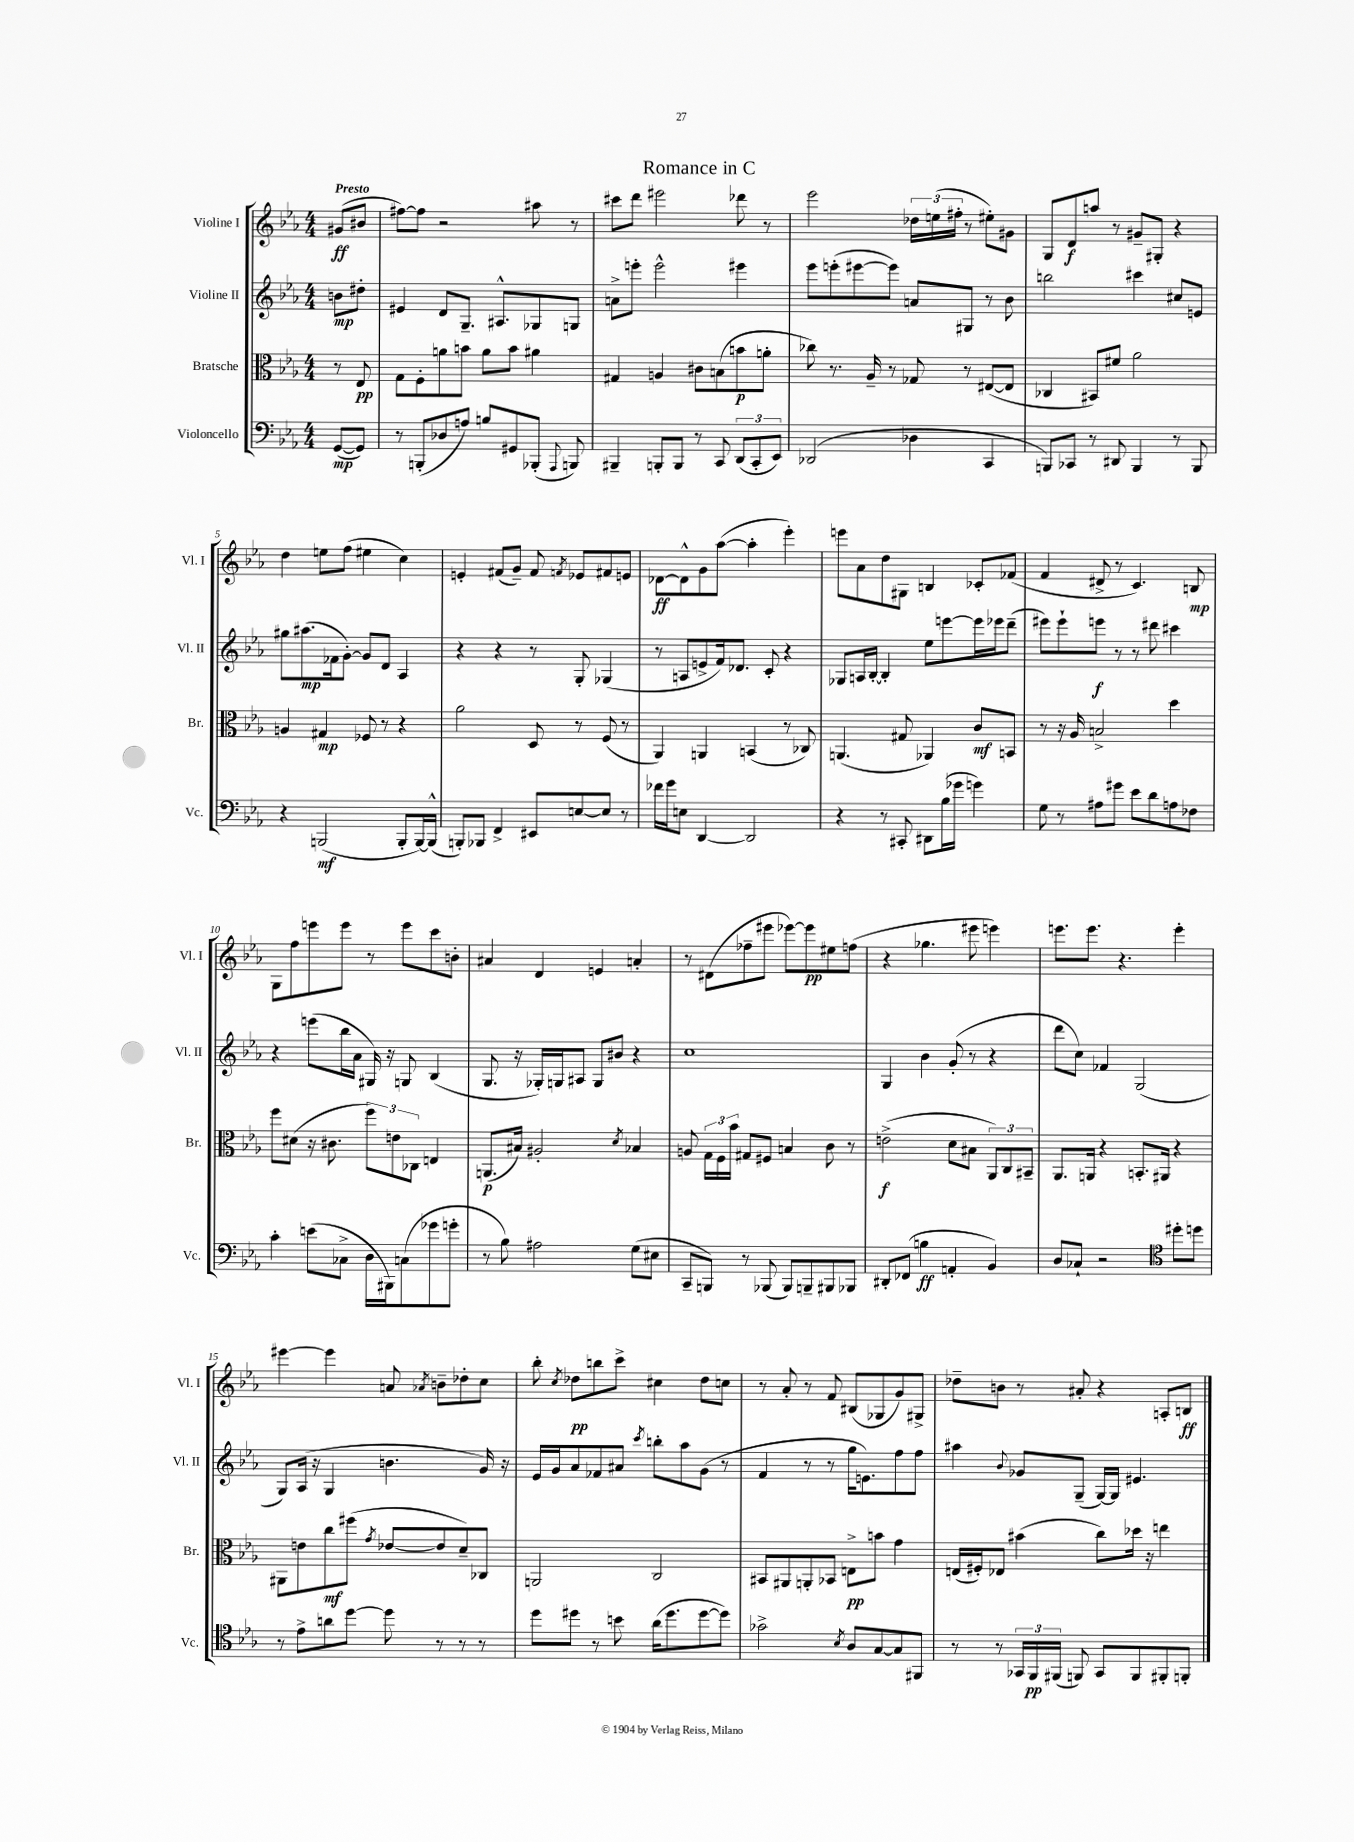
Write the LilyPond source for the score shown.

\header { title = "Romance in C" }
<<
\new StaffGroup <<
\new Staff = "s0" \with { instrumentName = "Violine I" shortInstrumentName = "Vl. I" } {
    \clef treble \key ees \major \numericTimeSignature \time 4/4 \partial 4 \tempo "Presto"
    \autoBeamOff gis'8[\ff( bis'8] |
    fis''8[~) fis''8] r2 ais''8 r8 |
    cis'''8[ d'''8] eis'''2 des'''8 r8 |
    ees'''2 \tuplet 3/2 { des''16[ e''16( fis''16]-. } r8 eis''8[-.) gis'8] |
    g8[ d'8\f a''8] r8 gis'8[-- gis8]-. r4 |
    d''4 e''8[ f''8]( eis''4 c''4) |
    e'4-. fis'8[( g'8]--) fis'8 \acciaccatura { f'8 } ees'8[ fis'8 e'8] |
    des'8[~\ff des'8-^ g'8 aes''8]~( aes''4-. ees'''4-.) |
    e'''8[ aes'8 d''8 gis8] b4 ces'8[-. fes'8]( |
    f'4 dis'8-> r8 c'4.) b8\mp |
    g8[ f''8 e'''8 e'''8] r8 e'''8[ c'''8 b'8]-. |
    ais'4 d'4 e'4 a'4-. |
    r8 dis'8[( fes''8-- eis'''8] ees'''8[~) ees'''8\pp eis''8 f''8]( |
    r4 ges''4. eis'''8 e'''4) |
    e'''8.[ e'''8.] r4. e'''4-. |
    eis'''4~ eis'''4 a'8 \acciaccatura { aes'8 } b'8[-- des''8-. c''8] |
    bes''8-. \acciaccatura { c''8 } des''8[\pp b''8 c'''8]-> cis''4 des''8[ c''8] |
    r8 aes'8-. r8 f'8 bis8[( ges8 g'8) gis8]-> |
    des''8[-- b'8] r8 ais'8-. r4 a8[-. b8]\ff \bar "|." |
}
\new Staff = "s1" \with { instrumentName = "Violine II" shortInstrumentName = "Vl. II" } {
    \clef treble \key ees \major \numericTimeSignature \time 4/4 \partial 4
    \autoBeamOff b'8[\mp dis''8]-. |
    eis'4 d'8[ g8.]-- ais8.[-^ ges8 g8] |
    a'8[-> e'''8]-. e'''2-^ eis'''4 |
    ees'''8[ e'''8-.( eis'''8~ eis'''8]) a'8[ gis8] r8 bes'8 |
    b''2 cis'''4 cis''8[ e'8] |
    gis''8[ ais''8.\mp( fes'16 g'8]~-.) g'8[ d'8] aes4 |
    r4 r4 r8 g8-. ges4( |
    r8 a8[ e'8-> f'16) des'8.] c'8-. r4 |
    ges8[ a16 bes16]~-. bes4-. ees''8[ e'''8~ e'''16 ees'''16 d'''8]--( |
    eis'''8[) eis'''8-! e'''8]\f r8 r8 dis'''8 cis'''4 |
    r4 e'''8[( bes''16 aes'16] gis16) r16 g8 bes4( |
    g8. r16 ges16[-.) g16 ais8] g8[ bis'8] r4 |
    c''1 |
    g4 bes'4 g'8-.( r8 r4 |
    d'''8[ c''8]) fes'4 g2( |
    g8[) aes16]( r16 g4 b'4. g'16) r16 |
    ees'16[ g'16 aes'8 fes'8 ais'8] \acciaccatura { c'''8 } b''8[-. aes''8 g'8]( r8 |
    f'4 r8 r8 g''16[ e'8.) f''8 f''8] |
    ais''4 \appoggiatura { bes'8 } ges'8[ g8]--( g16[~) g16] eis'4. \bar "|." |
}
\new Staff = "s2" \with { instrumentName = "Bratsche" shortInstrumentName = "Br." } {
    \clef alto \key ees \major \numericTimeSignature \time 4/4 \partial 4
    \autoBeamOff r8 ees8\pp |
    g8[ f8-. a'8 b'8] a'8[ b'8] ais'4 |
    gis4 a4 cis'8[ b8( b'8\p a'8]-. |
    ces''8) r8. aes16-- r8 ges8 r8 eis8[~( eis8] |
    ces4 bis,8[) fis'8] aes'2 |
    a4 gis4\mp fes8 r8 r4 |
    aes'2 d8 r8 f8( r8 |
    aes,4) a,4 b,4( r8 ces8) |
    a,4.( gis8 aes,4) c'8[\mf b,8] |
    r8 r16 aes16 b2-> d''4 |
    f''8[ dis'8]( r16 cis'8. \tuplet 3/2 { f''8[) e'8 ces8] } e4 |
    a,8.[\p( bis16]) ais2-. \acciaccatura { d'8 } bes4 |
    a8 \tuplet 3/2 { g16[ f16 bes'16] } gis8[ fis8] b4 c'8 r8 |
    e'2->\f( d'8[ bis8] \tuplet 3/2 { aes,8[) c8 bis,8]-- } |
    aes,8.[ a,16] r4 b,8.[-. ais,16] r4 |
    ais,8[ e'8 c''8\mf fis''8]( \acciaccatura { g'8 } ees'8[~ ees'8 d'8--) ces8] |
    a,2 c2 |
    bis,8[ ais,8 a,8-. bes,8] e8[->\pp b'8] g'4 |
    e16[( fis16-.) ees8] bis'4( c''8[) des''16] r16 e''4 \bar "|." |
}
\new Staff = "s3" \with { instrumentName = "Violoncello" shortInstrumentName = "Vc." } {
    \clef bass \key ees \major \numericTimeSignature \time 4/4 \partial 4
    \autoBeamOff g,8[~\mp( g,8]) |
    r8 b,,8[-.( des8 a8]) b8[ gis,8 bes,,8]-.( \appoggiatura { aes,,8 } b,,8) |
    bis,,4-- b,,8[-. b,,8] r8 c,8 \tuplet 3/2 { d,8[( c,8-. ees,8]) } |
    des,2( des4 c,4 |
    b,,8[) ces,8] r8 dis,8 b,,4 r8 b,,8 |
    r4 b,,2\mf( b,,8[-. b,,16~) b,,16]-^( |
    b,,8[-.) bes,,8] f,4-> eis,8[ e8~ e8] r8 |
    fes'16[ g'16 e8] d,4~ d,2 |
    r4 r8 cis,8-. dis,8[ bes16( ges'16] g'4) |
    g8 r8 ais8[ gis'8] ees'8[ d'8 a8 fes8] |
    c'4-. e'8[( ces8]-> d16[ bis,,16) c8( ges'8 g'8]-. |
    r8 bes8) ais2 g8[( eis8] |
    c,8[-- b,,8]) r8 bes,,8( bes,,8[) b,,8-- bis,,8 bes,,8] |
    dis,8[-. fes,8]( b4\ff a,4-. bes,4) |
    d8[ ces8]-! r2 \clef tenor dis''8[-. d''8] |
    r8 ees'8[-> a'8 d''8]~ d''8 r8 r8 r8 |
    d''8[ dis''8] r8 b'8 aes'16[( dis''8. dis''8~ dis''8]) |
    ges'2-> \acciaccatura { bes8 } aes8[ g8~ g8 fis,8] |
    r8 r8 \tuplet 3/2 { ges,16[ f,16\pp fis,16]( } f,8) ges,8[ f,8 fis,8-. f,8]-. \bar "|." |
}
>>
>>
